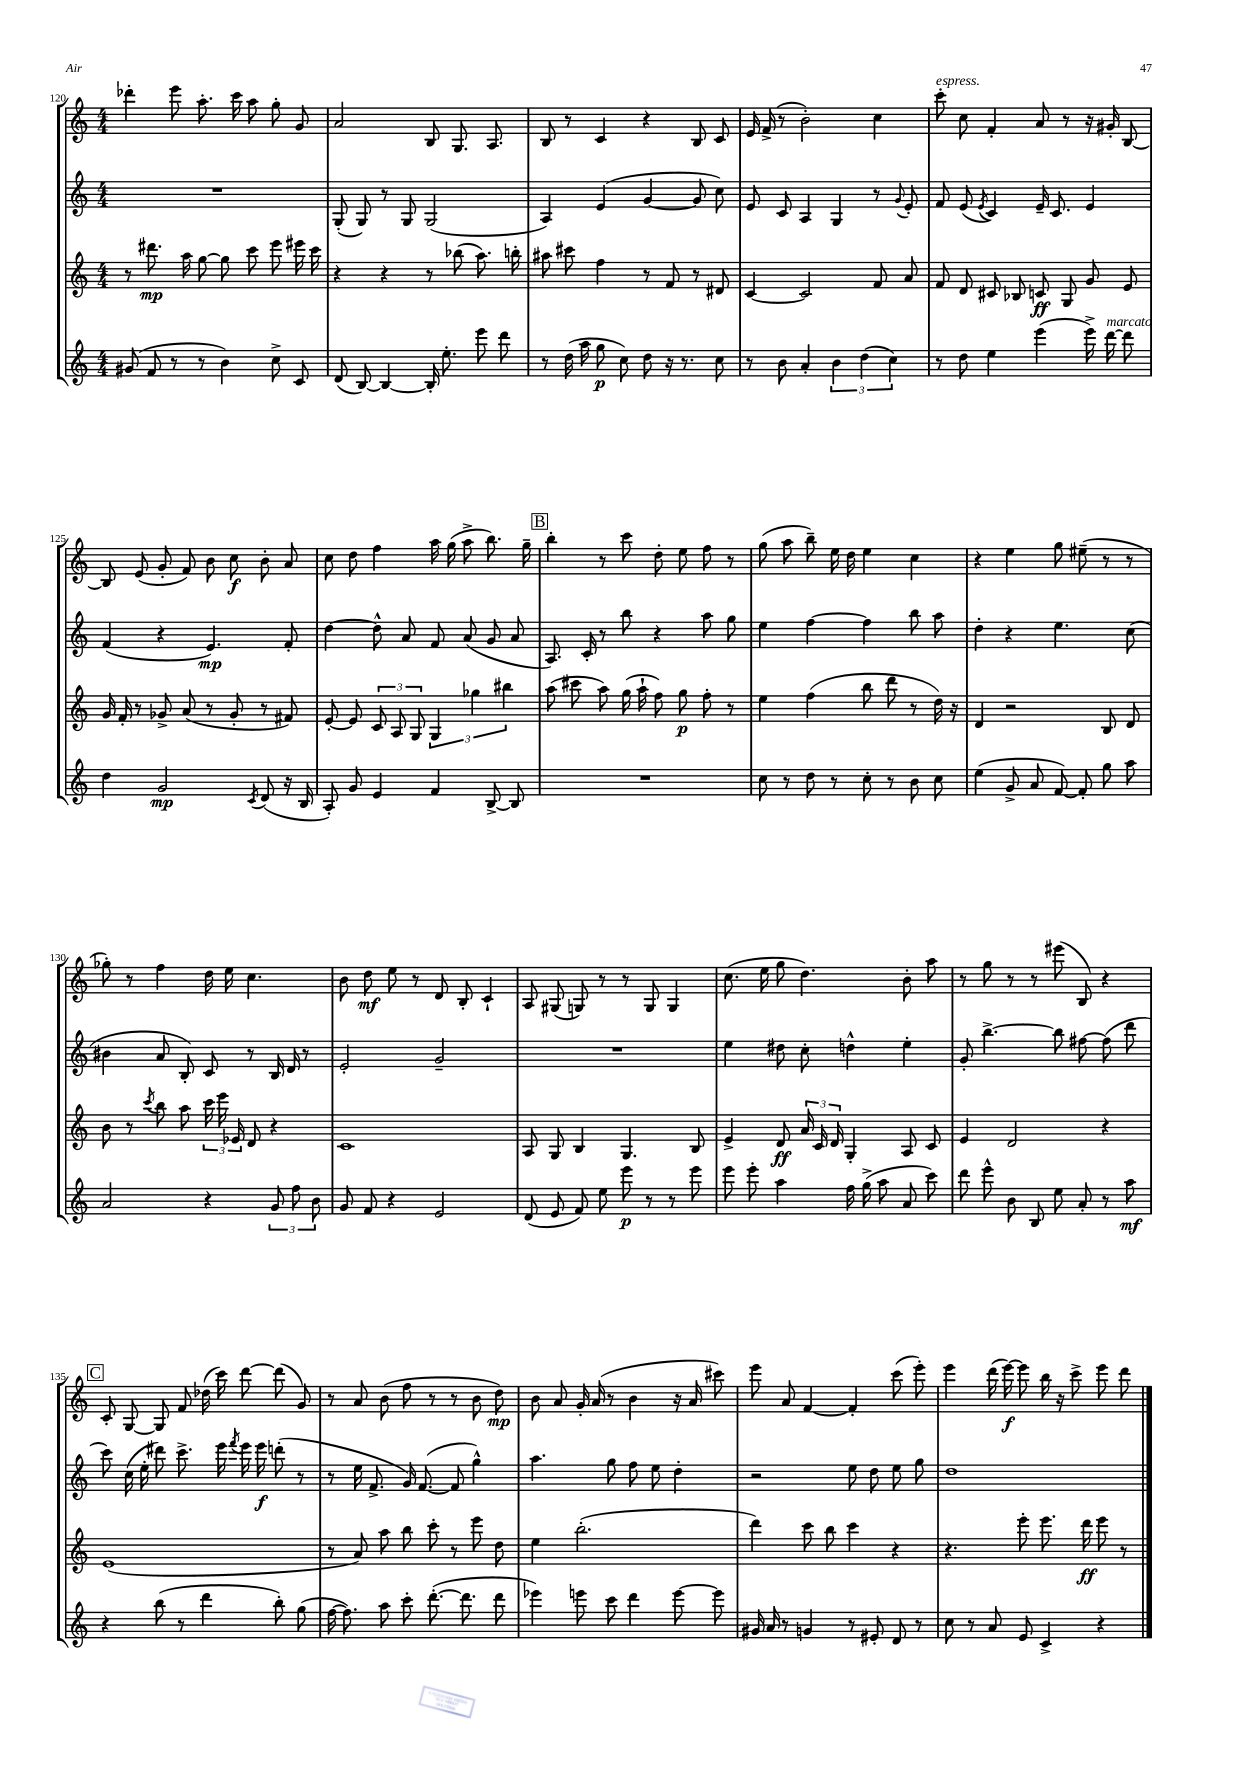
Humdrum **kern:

**kern	**kern	**kern	**kern
*staff4	*staff3	*staff2	*staff1
*clefG2	*clefG2	*clefG2	*clefG2
*k[]	*k[]	*k[]	*k[]
*M4/4	*M4/4	*M4/4	*M4/4
(8g#	8r	1r	4ddd-'
8f	8.ddd#	.	.
8r	.	.	8eee
.	16aa	.	.
8r	[8gg	.	8.aa'
4b)	8gg]	.	.
.	.	.	16ccc
.	8ccc	.	8aa
8cc^	8eee	.	8gg'
8c	16eee#	.	8g
.	16ccc	.	.
=	=	=	=
(8d	4r	(8G'	2a
[8B)	.	8G)	.
4B_	4r	8r	.
.	.	8G	.
16B']	8r	(2G	8B
8.ee'	.	.	.
.	(8bb-	.	8.G
8eee	8.aa)	.	.
.	.	.	8.A
8ddd	.	.	.
.	16bb'	.	.
=	=	=	=
8r	8aa#	4A)	8B
(16dd	8ccc#	.	8r
16aa	.	.	.
8gg	4ff	(4e	4c
8cc)	.	.	.
8dd	8r	[4g	4r
16r	8f	.	.
8.r	.	.	.
.	8r	8g]	8B
8cc	8d#	8cc)	8c
=	=	=	=
8r	[4c	8e	16e
.	.	.	(16f^
8b	.	8c	8r
4a'	2c]	4A	2b')
6b	.	4G	.
(6dd	.	.	.
.	8f	8r	4cc
6cc)	.	.	.
.	.	8qqg	.
.	8a	8e'	.
=	=	=	=
8r	8f	8f	8ccc'
8dd	8d	(8e	8cc
.	.	8qe	.
4ee	8c#	4c)	4f'
.	8B-	.	.
(4eee	8c	16e~	8a
.	.	8.c	.
.	8G	.	8r
16eee^)	8g	4e	16r
[16ddd	.	.	16g#'
8ddd]	8e	.	[8B
=	=	=	=
4dd	16g	(4f	8B]
.	16f'	.	.
.	8r	.	(8e
2g	8g-^	4r	8g'
.	(8a	.	8f)
.	8r	4.e)	8b
.	8g-'	.	8cc
8qc	.	.	.
(8d	8r	.	8b'
16r	8f#)	8f'	8a
16B	.	.	.
=	=	=	=
8A')	[8e'	[4dd	8cc
8g	8e]	.	8dd
4e	12c	8dd^^]	4ff
.	12A	.	.
.	.	8a	.
.	12G	.	.
4f	6G	8f	16aa
.	.	.	(16gg
.	.	(8a	8aa^
.	6gg-	.	.
[8B^	.	8g	8.bb)
.	6bb#	.	.
8B]	.	8a	.
.	.	.	16gg~
=	=	=	=
1r	(8aa	8.A)	4bb'
.	8ccc#	.	.
.	.	16c'	.
.	8aa)	8r	8r
.	(16gg	8bb	8ccc
.	16aa`	.	.
.	8ff)	4r	8dd'
.	8gg	.	8ee
.	8ff'	8aa	8ff
.	8r	8gg	8r
=	=	=	=
8cc	4ee	4ee	(8gg
8r	.	.	8aa
8dd	(4ff	[4ff	8bb~)
8r	.	.	16ee
.	.	.	16dd
8cc'	8bb	4ff]	4ee
8r	8ddd	.	.
8b	8r	8bb	4cc
8cc	16dd)	8aa	.
.	16r	.	.
=	=	=	=
(4ee	4d	4dd'	4r
8g^	2r	4r	4ee
8a	.	.	.
[8f)	.	4.ee	8gg
8f']	.	.	(8ee#~
8gg	8B	.	8r
8aa	8d	(8cc	8r
=	=	=	=
2a	8b	4b#	8gg-')
.	8r	.	8r
.	8qccc	.	.
.	8bb	8a	4ff
.	8aa	8B')	.
4r	24ccc	8c	16dd
.	24eee	.	.
.	.	.	16ee
.	24e-	.	.
.	8d	8r	4.cc
12g	4r	16B	.
.	.	16d	.
12ff	.	.	.
.	.	8r	.
12b	.	.	.
=	=	=	=
8g	1c	2e'	8b
8f	.	.	8dd
4r	.	.	8ee
.	.	.	8r
2e	.	2g~	8d
.	.	.	8B'
.	.	.	4c`
=	=	=	=
(8d	8A	1r	8A
8e	8G	.	(8G#
8f)	4B	.	8G)
8ee	.	.	8r
8eee	4.G	.	8r
8r	.	.	8G
8r	.	.	4G
8eee	8B	.	.
=	=	=	=
8eee	4e^	4ee	(8.cc
8eee'	.	.	.
.	.	.	16ee
4aa	8d	8dd#	8gg
.	24a	8cc'	4.dd)
.	24c	.	.
.	24d	.	.
16ff	4G'	4dd^^	.
(16gg^	.	.	.
8aa	.	.	.
8a	8A	4ee'	8b'
8ccc)	8c	.	8aa
=	=	=	=
8ddd	4e	8g'	8r
8eee^^	.	[4.bb^	8gg
8b	2d	.	8r
8B	.	.	8r
8ee	.	8bb]	(8eee#
8a'	.	[8ff#	8B)
8r	4r	(8ff#]	4r
8aa	.	8ddd	.
=	=	=	=
4r	(1e	8ccc)	8c'
.	.	(16cc	[8G
.	.	16ee'	.
(8bb	.	8ddd#)	8G]
8r	.	8.ccc^	8f
4ddd	.	.	(16dd-
.	.	16eee	16ccc)
.	.	8qfff	.
.	.	16eee	[8ddd
.	.	16eee	.
8bb')	.	(8ddd'	(8ddd]
(8gg	.	8r	8g)
=	=	=	=
[16ff	8r	8r	8r
8.ff])	.	.	.
.	8a)	16ee	8a
.	.	8.f^	.
8aa	8aa	.	(8b
8ccc'	8bb	16g)	8ff
.	.	([8.f	.
([8.ddd'	8ccc'	.	8r
.	8r	8f]	8r
8.ddd]	.	.	.
.	8eee	4gg^^)	8b
8ddd	8dd	.	8dd)
=	=	=	=
4eee-)	4ee	4.aa	8b
.	.	.	8a
8eee	(2.bb'	.	16g'
.	.	.	(16a
8ccc	.	8gg	8r
4ddd	.	8ff	4b
.	.	8ee	.
[8eee	.	4dd'	16r
.	.	.	16a
8eee]	.	.	8ccc#)
=	=	=	=
16g#	4ddd)	2r	8eee
16a	.	.	.
8r	.	.	8a
4g	8ccc	.	[4f
.	8bb	.	.
8r	4ccc	8ee	4f']
8e#'	.	8dd	.
8d	4r	8ee	(8ccc
8r	.	8gg	8eee')
=	=	=	=
8cc	4.r	1dd	4eee
8r	.	.	.
8a	.	.	(16ddd
.	.	.	[16eee)
8e	8eee'	.	8eee]
4c^	8.eee	.	16bb
.	.	.	16r
.	.	.	8ccc^
.	16ddd	.	.
4r	8eee	.	8eee
.	8r	.	8ddd
==	==	==	==
*-	*-	*-	*-
